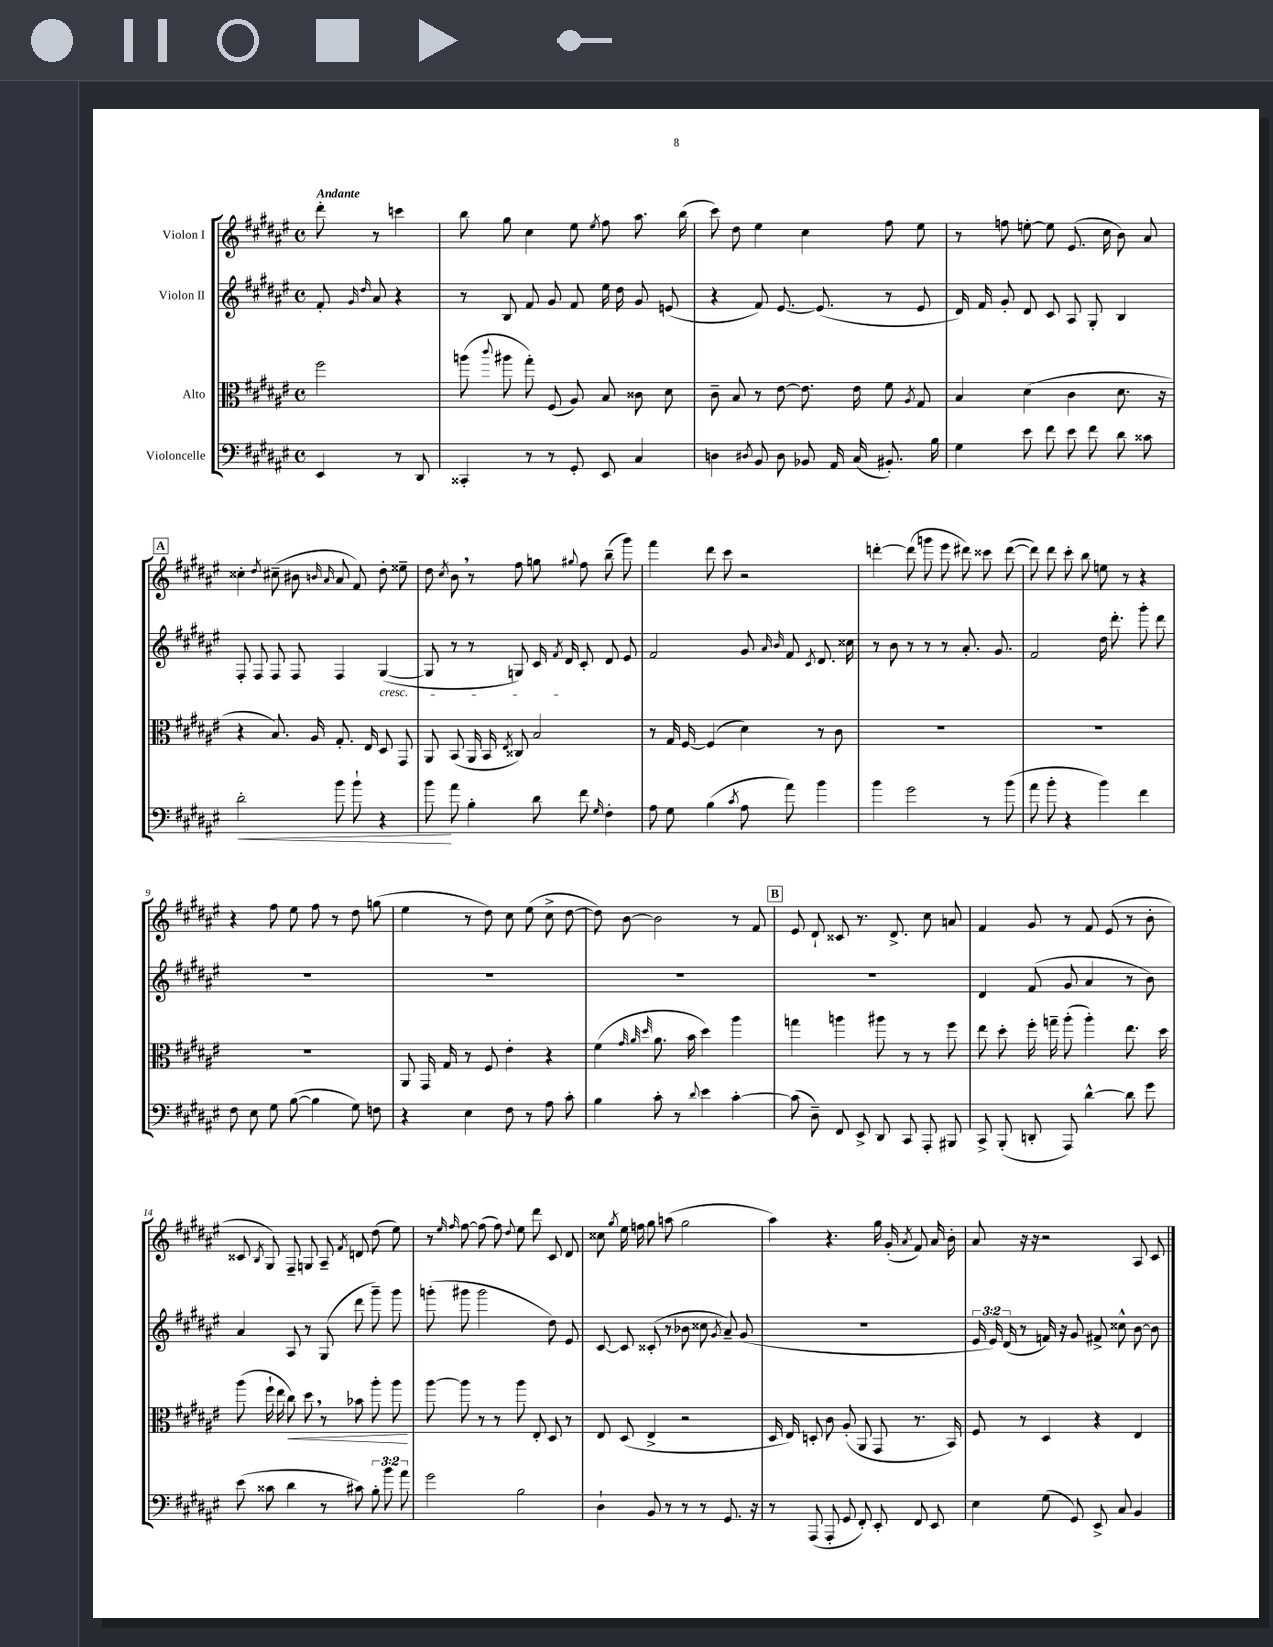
<<
\new StaffGroup <<
\new Staff = "s0" \with { instrumentName = "Violon I" } {
    \clef treble \key fis \major \defaultTimeSignature \time 4/4 \partial 2 \tempo "Andante"
    \autoBeamOff dis'''8-. r8 c'''4 |
    b''8 gis''8 cis''4 eis''8 \acciaccatura { eis''8 } fis''8 ais''8. b''16( |
    cis'''8) dis''8 eis''4 cis''4 fis''8 eis''8 |
    r8 f''8 e''8~-. e''8 eis'8.( cis''16 b'8) ais'8 |
    \mark \markup { \box "A" } cisis''4-. \acciaccatura { dis''8 } cis''8--( bis'8 \grace { b'16 ais'16 } ais'8 fis'8) dis''8-. eisis''8-- |
    dis''8 \acciaccatura { cis''8 } b'8 \breathe r8 fis''8 g''8 \appoggiatura { gis''8 } fis''8 b''8--( gis'''8) |
    fis'''4 dis'''8 cis'''8 r2 |
    d'''4~-. d'''8( g'''8 eis'''8 dis'''8) cisis'''8 dis'''8~( |
    dis'''8) dis'''8 cis'''8-. b''8 e''8 r8 r4 |
    r4 fis''8 eis''8 fis''8 r8 dis''8 g''8( |
    eis''4 r8 dis''8) cis''8 eis''8( cis''8-> dis''8~ |
    dis''8) b'8~ b'2 r8 fis'8 |
    \mark \markup { \box "B" } eis'8 dis'8-! cisis'8 r8. dis'8.-> cis''8 a'8 |
    fis'4 gis'8 r8 fis'8 eis'8( r8 b'8-. |
    cisis'8 \acciaccatura { b8 } gis8) fis8-- g8 ais8-- \acciaccatura { fis'8 } d'8 dis''8( eis''8) |
    r8 \grace { eis''16 fis''16 } fis''8~ fis''8( fis''8) \appoggiatura { dis''8 } eis''8 dis'''8 cis'8 dis'8 |
    cisis''8 \acciaccatura { gis''8 } eis''16 f''16 gis''8 a''8( gis''2 |
    ais''4) r4. gis''16 gis'16-.( \acciaccatura { ais'8 } fis'8) ais'16 b'16-. |
    ais'8 r16 r16 r2 ais8 cis'8 \bar "|." |
}
\new Staff = "s1" \with { instrumentName = "Violon II" } {
    \clef treble \key fis \major \defaultTimeSignature \time 4/4 \override Staff.TupletNumber.text = #tuplet-number::calc-fraction-text \partial 2
    \autoBeamOff fis'8-. \grace { gis'16 dis''16 } ais'8 r4 |
    r8 b8 fis'8 gis'8 fis'8 eis''16 dis''16 gis'8 e'8( |
    r4 fis'8) eis'8.~ eis'8.( r8 eis'8 |
    dis'16) fis'16 gis'8-. dis'8 cis'8 ais8 gis8-. b4 |
    \mark \markup { \box "A" } fis8-. fis8 fis8 fis8 fis4 gis4~\cresc( |
    gis8 r8 r8 g8) cis'16 \acciaccatura { fis'8 } dis'16\! cis'8-. dis'8 eis'8 |
    fis'2 gis'8 \grace { ais'16 b'16 } fis'8 \acciaccatura { cis'8 } dis'8. cisis''16 |
    r8 b'8 r8 r8 r8 ais'8.-. gis'8. |
    fis'2 dis''16 dis'''8.-. gis'''8-. dis'''8 |
    R1 |
    R1 |
    R1 |
    \mark \markup { \box "B" } R1 |
    dis'4 fis'8( gis'8 ais'4 r8 b'8) |
    ais'4 ais8 r8 gis8( dis'''8 gis'''8--) gis'''8 |
    g'''8-.( gis'''8 gis'''2 dis''8) eis'8 |
    cis'8~ cis'8 cisis'8-.( r8 bes'8 cisis''8 \acciaccatura { gis'8 } ais'8--) gis'8( |
    R1 |
    \tuplet 3/2 { eis'16 eis'16) dis'16( } r8 f'16) r16 gis'8 fis'8-> cisis''8-^ b'8~ b'8 \bar "|." |
}
\new Staff = "s2" \with { instrumentName = "Alto" } {
    \clef alto \key fis \major \defaultTimeSignature \time 4/4 \partial 2
    \autoBeamOff fis''2 |
    a''8( \appoggiatura { cis'''8 } ais''8 gis''8-.) fis8( ais8) b8 cisis'8 dis'8 |
    cis'8-- b8 r8 eis'8~ eis'8. eis'16 fis'8 \acciaccatura { ais8 } gis8 |
    b4 dis'4( cis'4 dis'8. r16 |
    \mark \markup { \box "A" } r4 b8.) ais16 gis8.-. eis16 dis8 gis,8 |
    ais,8 b,8( ais,16 b,16 \acciaccatura { eis8 } cisis8) b2 |
    r8 gis16 fis16~ fis4( dis'4) r8 cis'8 |
    R1 |
    R1 |
    R1 |
    ais,8 gis,16 gis16 r8 fis8 eis'4-. r4 |
    fis'4( \grace { gis'32 ais'32 dis''32 } ais'8. b'16 dis''4) ais''4 |
    \mark \markup { \box "B" } g''4 a''4 ais''8 r8 r8 fis''8 |
    eis''8 dis''8-. fis''16-. g''16-- ais''8-.( ais''4-.) eis''8. dis''16 |
    ais''8( fis''16-! eis''16 cis''8\<) dis''8 \breathe r8 bes'8 ais''8-. ais''8\! |
    ais''8~ ais''8 r8 r8 ais''8 eis8-. dis8 r8 |
    eis8 dis8( eis4-> r2 |
    dis16 eis16) d8-. cis'8 ais8-.( ais,8 gis,8 r8. b,16) |
    fis8 r8 dis4 r4 eis4 \bar "|." |
}
\new Staff = "s3" \with { instrumentName = "Violoncelle" } {
    \clef bass \key fis \major \defaultTimeSignature \time 4/4 \override Staff.TupletNumber.text = #tuplet-number::calc-fraction-text \partial 2
    \autoBeamOff eis,4 r8 dis,8 |
    cisis,4-. r8 r8 gis,8-. eis,8 cis4 |
    d4 \acciaccatura { dis8 } b,8 dis8 bes,8 ais,16 cis16( bis,8.-.) b16 |
    gis4 eis'8 fis'8 eis'8 fis'8 dis'8 cisis'8 |
    \mark \markup { \box "A" } dis'2-.\< b'8 b'8-! r4 |
    b'8\! ais'8 b4-. dis'8 fis'8 \grace { gis16 } fis4-. |
    ais8 gis8 b4( \acciaccatura { cis'8 } ais8 ais'8) b'4 |
    b'4 gis'2 r8 b'8( |
    ais'8 b'8-. r4 b'4) fis'4 |
    fis8 eis8 gis8 b8~( b4 gis8) f8 |
    r4 eis4 fis8 r8 ais8 cis'8-. |
    b4 cis'8-. r8 \appoggiatura { dis'8 } eis'4 cis'4~-. |
    \mark \markup { \box "B" } cis'8( dis8--) fis,8 eis,8-> dis,8 cis,8 ais,,8-. bis,,8 |
    cis,8-> b,,8-.( d,8-. ais,,8) dis'4~-^ dis'8 gis'8 |
    eis'8( cisis'8 dis'4 r8 cis'8) \tuplet 3/2 { b8-. b'8 ais'8 } |
    gis'2 b2 |
    dis4-! b,8 r8 r8 r8 gis,8. r16 |
    r8 ais,,8( ais,,8-. gis,8 fis,8-.) eis,8-. fis,8 eis,8 |
    eis4 gis8( gis,8) eis,8-> cis8 b,4 \bar "|." |
}
>>
>>
